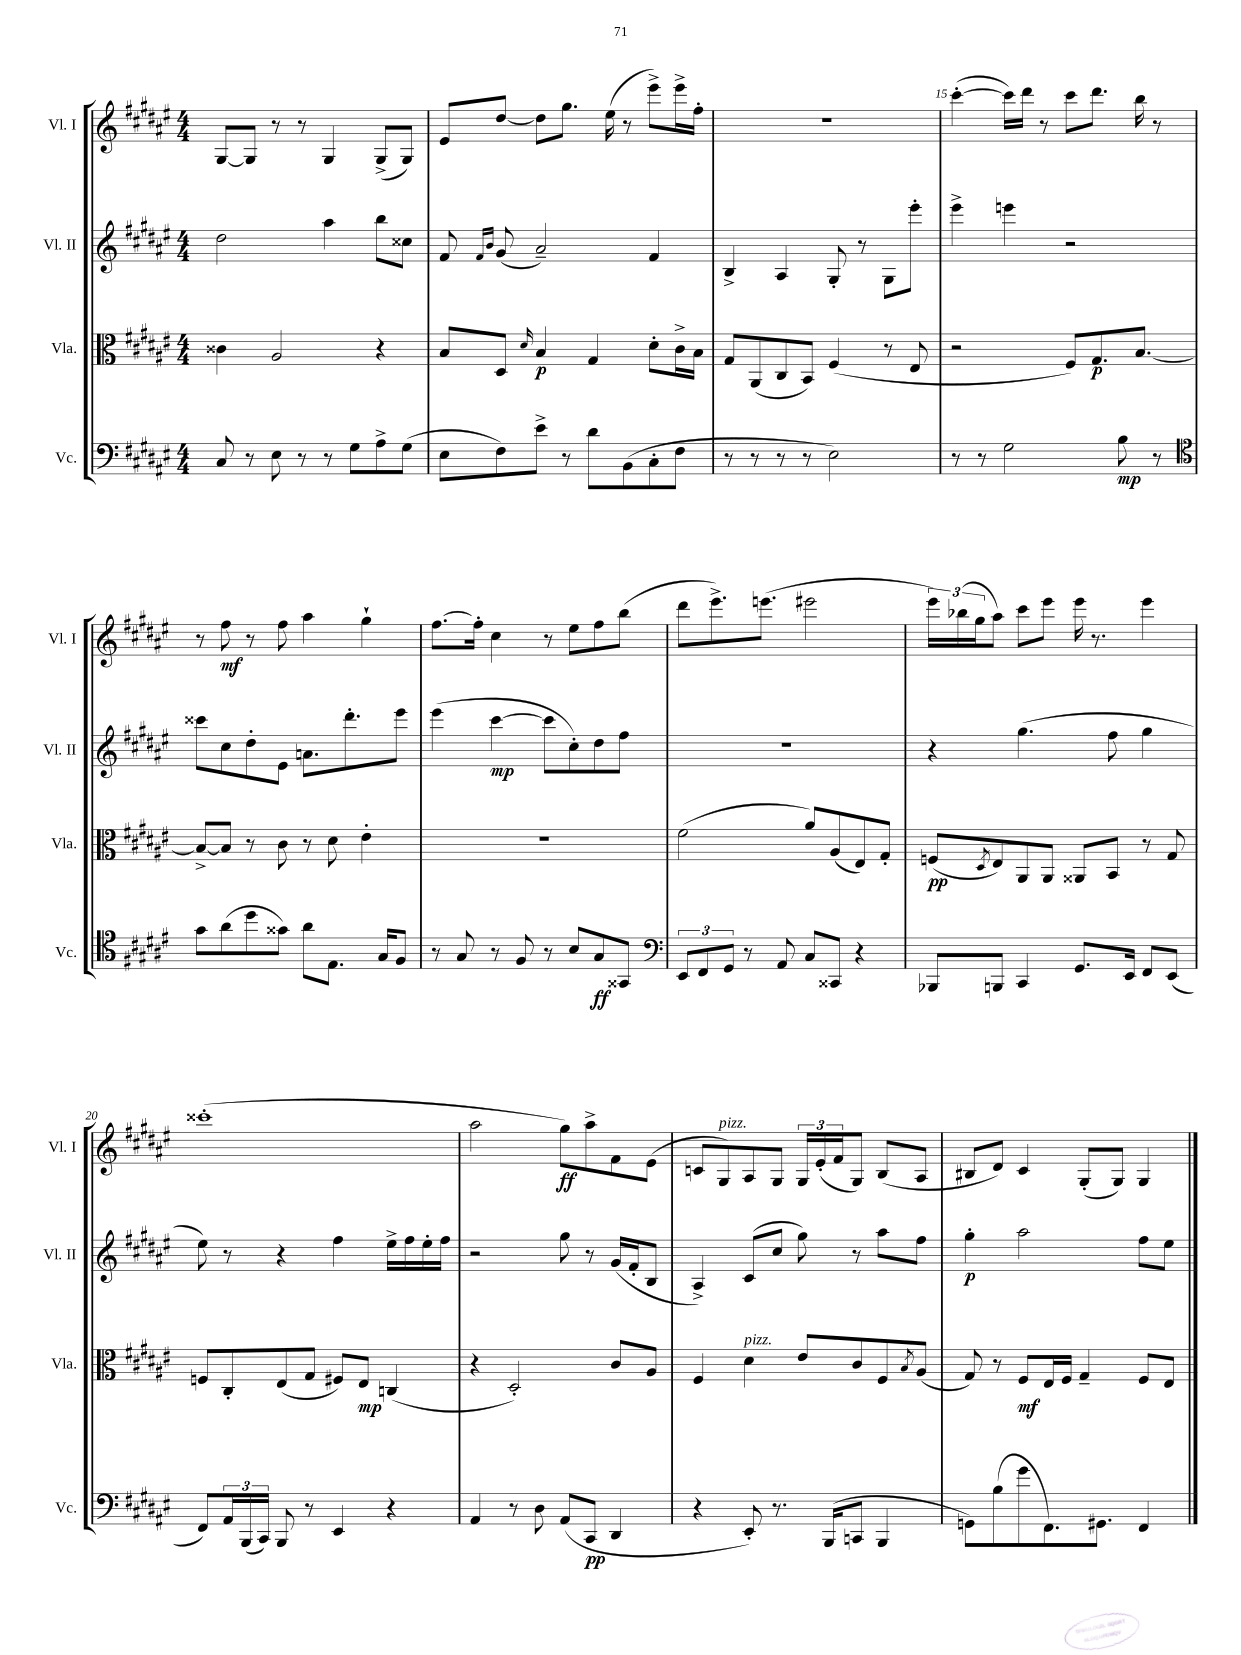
<<
\new StaffGroup <<
\new Staff = "s0" \with { instrumentName = "Vl. I" shortInstrumentName = "Vl. I" } {
    \clef treble \key fis \major \numericTimeSignature \time 4/4
    gis8~ gis8 r8 r8 gis4 gis8->( gis8) |
    eis'8 dis''8~ dis''8 gis''8. eis''16( r8 eis'''8->) eis'''16-> fis''16-. |
    R1 |
    cis'''4~-.( cis'''16) dis'''16 r8 cis'''8 dis'''8. b''16 r8 |
    r8 fis''8\mf r8 fis''8 ais''4 gis''4-! |
    fis''8.~ fis''16-. cis''4 r8 eis''8 fis''8 b''8( |
    dis'''8 eis'''8.->) e'''8.( eis'''2 |
    \tuplet 3/2 { eis'''16) bes''16( gis''16 } ais''8) cis'''8 eis'''8 eis'''16 r8. eis'''4 |
    cisis'''1-.( |
    ais''2 gis''8\ff) ais''8-> fis'8 eis'8( |
    c'8 gis8^\markup { \italic "pizz." }) ais8 gis8 \tuplet 3/2 { gis16 eis'16-.( fis'16 } gis8) b8( ais8 |
    bis8 dis'8) cis'4 gis8-.( gis8) gis4 \bar "|." |
}
\new Staff = "s1" \with { instrumentName = "Vl. II" shortInstrumentName = "Vl. II" } {
    \clef treble \key fis \major \numericTimeSignature \time 4/4
    dis''2 ais''4 b''8 cisis''8 |
    fis'8 \grace { fis'16 b'16 } gis'8( ais'2--) fis'4 |
    b4-> ais4 gis8-. r8 gis8 eis'''8-. |
    eis'''4-> e'''4 r2 |
    cisis'''8 cis''8 dis''8-. eis'8 a'8. dis'''8.-. eis'''8 |
    eis'''4( cis'''4~\mp cis'''8 cis''8-.) dis''8 fis''8 |
    r1 |
    r4 gis''4.( fis''8 gis''4 |
    eis''8) r8 r4 fis''4 eis''16-> fis''16 eis''16-. fis''16 |
    r2 gis''8 r8 gis'16( fis'16-. b8 |
    ais4->) cis'8( cis''8 gis''8) r8 ais''8 fis''8 |
    gis''4-.\p ais''2 fis''8 eis''8 \bar "|." |
}
\new Staff = "s2" \with { instrumentName = "Vla." shortInstrumentName = "Vla." } {
    \clef alto \key fis \major \numericTimeSignature \time 4/4
    cisis'4 ais2 r4 |
    b8 dis8 \grace { dis'16 } b4\p gis4 dis'8-. cis'16-> b16 |
    gis8 ais,8( cis8 b,8) fis4( r8 eis8 |
    r2 fis8) gis8.\p b8.~ |
    b8~-> b8 r8 cis'8 r8 dis'8 eis'4-. |
    R1 |
    fis'2( ais'8) ais8( eis8) gis8-. |
    f8\pp( \acciaccatura { dis8 } eis8) ais,8 ais,8 aisis,8 b,8 r8 gis8 |
    f8 cis8-. eis8( gis8 fis8) eis8\mp c4( |
    r4 dis2-.) cis'8 ais8 |
    fis4 dis'4^\markup { \italic "pizz." } eis'8 cis'8 fis8 \acciaccatura { b8 } ais8( |
    gis8) r8 fis8\mf eis16 fis16 gis4-- fis8 eis8 \bar "|." |
}
\new Staff = "s3" \with { instrumentName = "Vc." shortInstrumentName = "Vc." } {
    \clef bass \key fis \major \numericTimeSignature \time 4/4
    cis8 r8 eis8 r8 r8 gis8 ais8-> gis8( |
    eis8 fis8) eis'8-> r8 dis'8 b,8( cis8-. fis8 |
    r8 r8 r8 r8 eis2) |
    r8 r8 gis2 b8\mp r8 |
    \clef tenor gis'8 ais'8( dis''8 gisis'8) ais'8 eis8. gis16 fis8 |
    r8 gis8 r8 fis8 r8 b8 gis8\ff gisis,8 |
    \clef bass \tuplet 3/2 { eis,8 fis,8 gis,8 } r8 ais,8 cis8 cisis,8 r4 |
    bes,,8 b,,8 cis,4 gis,8. eis,16 fis,8 eis,8( |
    fis,8) \tuplet 3/2 { ais,16 b,,16( cis,16) } b,,8 r8 eis,4 r4 |
    ais,4 r8 dis8 ais,8( cis,8\pp dis,4 |
    r4 eis,8-.) r8. b,,16( c,8 b,,4 |
    g,8) b8( gis'8 fis,8.) gis,8. fis,4 \bar "|." |
}
>>
>>
\layout { \context { \Score currentBarNumber = #12 \override BarNumber.break-visibility = ##(#f #t #t) barNumberVisibility = #(every-nth-bar-number-visible 5) } }
